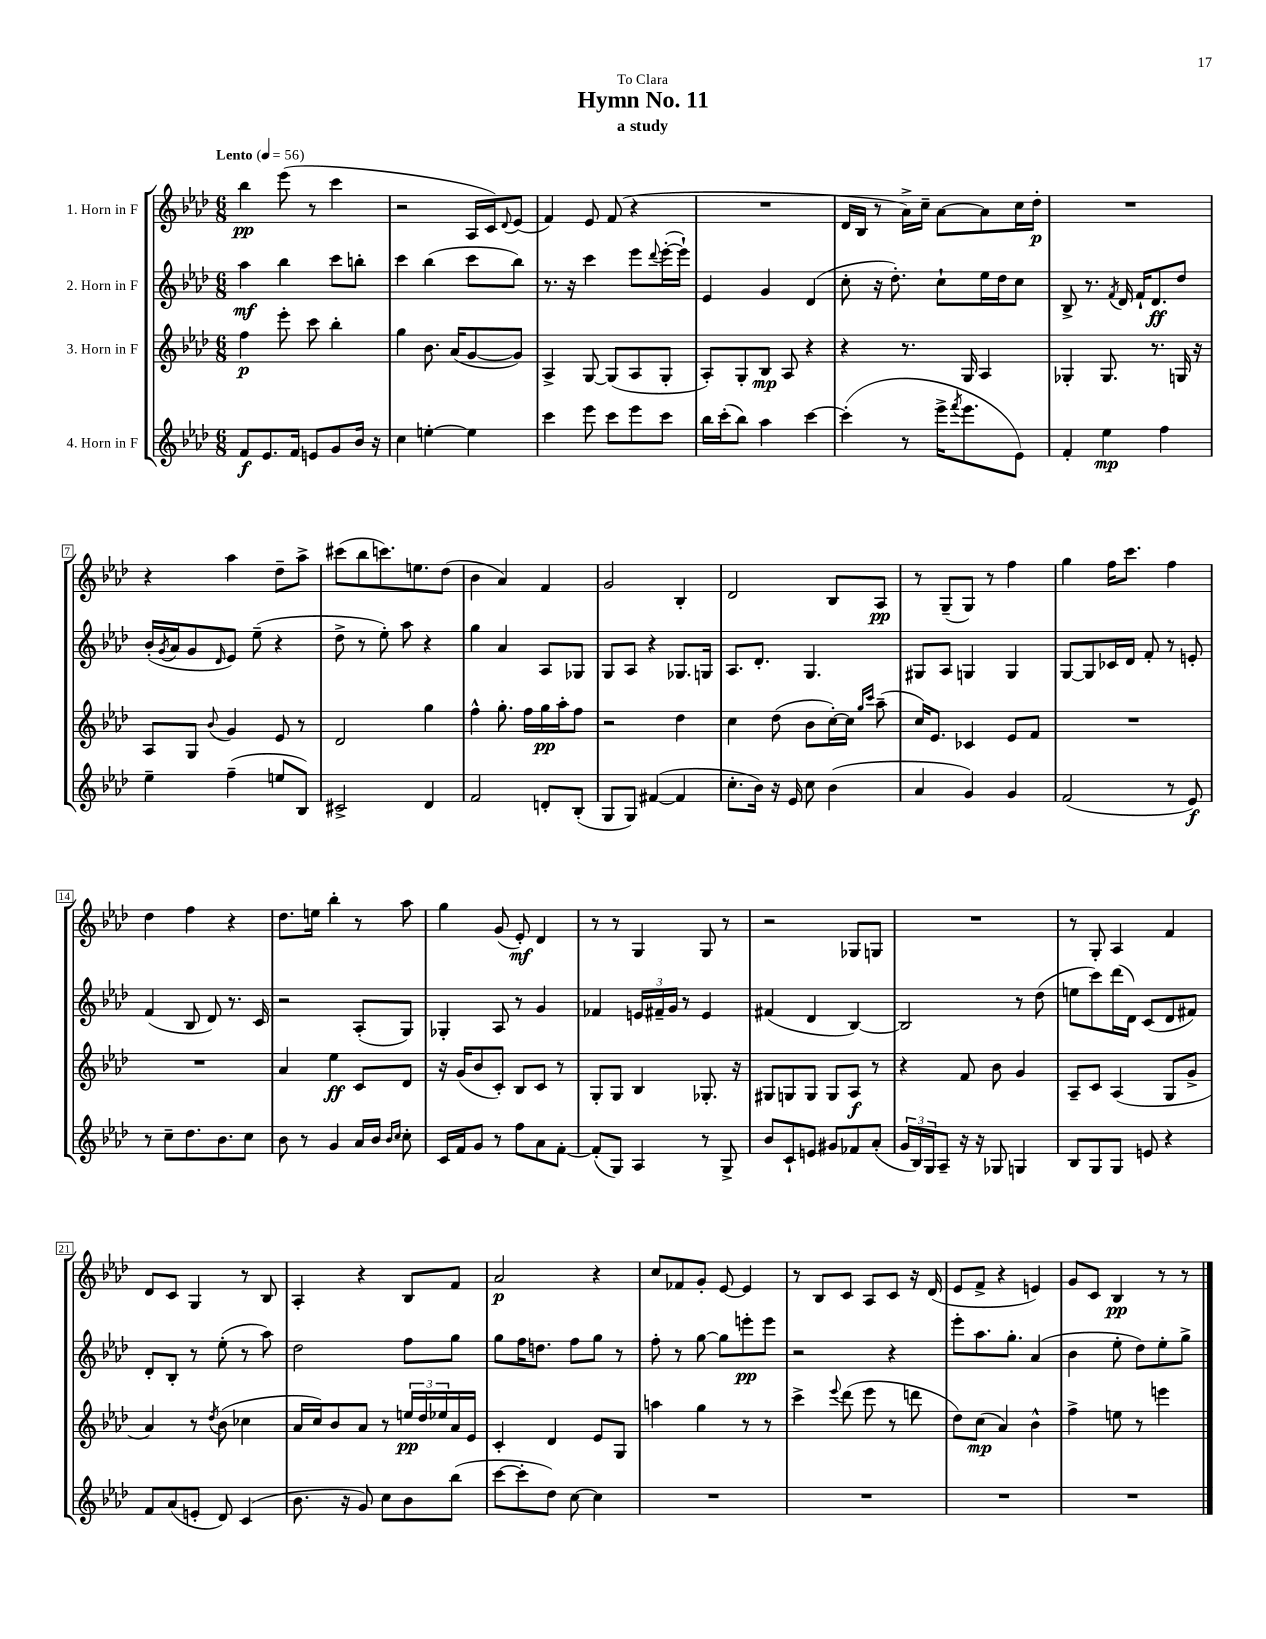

**kern	**kern	**kern	**kern
*staff4	*staff3	*staff2	*staff1
*clefG2	*clefG2	*clefG2	*clefG2
*k[b-e-a-d-]	*k[b-e-a-d-]	*k[b-e-a-d-]	*k[b-e-a-d-]
*M6/8	*M6/8	*M6/8	*M6/8
*MM56	*MM56	*MM56	*MM56
8f/L	4ff\	4aa-\	4bb-\
8.e-/	.	.	.
.	8eee-'\	4bb-\	(8eee-\
16f/Jk	.	.	.
8e/L	8ccc\	.	8r
8g/	4bb-'\	8ccc\L	4ccc\
16b-/Jk	.	8bb'\J	.
16r	.	.	.
=	=	=	=
4cc\	4gg\	4ccc\	2r
[4ee'\	8.b-\	(4bb-\	.
.	(16a-/LK	.	.
4ee\]	[8g/	8ccc\L	16A-/LL
.	.	.	16c/J)
.	.	.	8qqd-/
.	8g/]J)	8bb-\J)	(8e-/J
=	=	=	=
4ccc\	4A-^/	8.r	4f/)
.	.	16r	.
8eee-\	[8G/	4ccc\	8e-/
8ccc\L	(8G/]L	.	(8f/
8eee-\	8A-/	8eee-\L	4r
.	.	8qqddd-/	.
8ccc\J	8G'/J	([16eee-'\L	.
.	.	16eee-`\]JJ)	.
=	=	=	=
16bb-\LL	8A-'/L)	4e-/	2.r
(16ccc'\J	.	.	.
8bb-\J)	8G'/	.	.
4aa-\	8B-/J	4g/	.
.	8A-/	.	.
[4ccc\	4r	(4d-/	.
=	=	=	=
(4ccc'\]	4r	8cc'\	16d-/LL
.	.	.	16B-/JJ
.	.	16r	8r
.	.	8.dd-'\)	.
8r	8.r	.	16a-^\LL)
.	.	.	16cc~\JJ
16eee-^\LK	.	8cc`\L	[8a-\L
8qfff/	.	.	.
8.eee-\	16G/	.	.
.	4A-/	16ee-\L	8a-\]
.	.	16dd-\J	.
8e-\J)	.	8cc\J	16cc\L
.	.	.	16dd-'\JJ
=	=	=	=
4f'/	4G-'/	8B-^/	2.r
.	.	8.r	.
4ee-\	8.G-/	.	.
.	.	8qf/	.
.	.	16d-/	.
.	.	16f`/LK	.
.	8.r	8.d-/	.
4ff\	.	.	.
.	16G/	8dd-/J	.
.	16r	.	.
=	=	=	=
4ee-~\	8A-/L	(16b-'/LL	4r
.	.	8qg/	.
.	.	16a-/J	.
.	8G/J	8g/	.
.	8qqb-/	16qqd-/	.
(4ff~\	4g/	8e-/J)	4aa-\
.	.	(8ee-~\	.
8ee/L	8e-/	4r	8dd-~\L
8B-/J)	8r	.	8aa-^\J
=	=	=	=
2c#^/	2d-/	8dd-^\	(8ccc#\L
.	.	8r	8bb-\
.	.	8ee-'\)	8.ccc\)
.	.	8aa-\	.
.	.	.	8.ee\
4d-/	4gg\	4r	.
.	.	.	(8dd-\J
=	=	=	=
2f/	4ff^^\	4gg\	4b-\
.	8.gg'\	4a-/	4a-/)
.	16ff\LL	.	.
8d'/L	16gg\	8A-/L	4f/
.	16aa-'\J	.	.
(8B-'/J	8ff\J	8G-/J	.
=	=	=	=
8G/L	2r	8G/L	2g/
8G/J)	.	8A-/J	.
([4f#/	.	4r	.
4f#/]	4dd-\	8.G-/L	4B-'/
.	.	16G/Jk	.
=	=	=	=
8.cc'\L	4cc\	8.A-/L	2d-/
16b-\Jk)	.	8.d-'/J	.
16r	(8dd-\	.	.
16e-/	.	.	.
8cc\	8b-\L	4.G/	.
(4b-\	[16cc'\L)	.	8B-/L
.	16cc\]JJ	.	.
.	16qqgg/LL	.	.
.	16qqccc/JJ	.	.
.	(8aa-~\	.	8A-/J
=	=	=	=
4a-/	16cc/LK)	8G#/L	8r
.	8.e-/J	.	.
.	.	8A-/J	(8G~/L
4g/)	4c-/	4G/	8G/J)
.	.	.	8r
4g/	8e-/L	4G/	4ff\
.	8f/J	.	.
=	=	=	=
(2f/	2.r	[8G/L	4gg\
.	.	8G/]	.
.	.	16c-/L	16ff\LK
.	.	16d-/JJ	8.ccc\J
.	.	8f'/	.
8r	.	8r	4ff\
8e-/)	.	8e'/	.
=	=	=	=
8r	2.r	(4f/	4dd-\
8cc~\L	.	.	.
8.dd-\	.	8B-/	4ff\
.	.	8d-/)	.
8.b-\	.	.	.
.	.	8.r	4r
8cc\J	.	.	.
.	.	16c/	.
=	=	=	=
8b-\	4a-/	2r	8.dd-\L
8r	.	.	.
.	.	.	16ee\Jk
4g/	4ee-\	.	4bb-'\
16a-/LL	8c/L	(8A-'/L	8r
16b-/JJ	.	.	.
16qqb-/LL	.	.	.
16qqcc/JJ	.	.	.
8cc'\	8d-/J	8G/J)	8aa-\
=	=	=	=
16c/LL	16r	4G-'/	4gg\
16f/J	(16g/LK	.	.
8g/J	8b-/	.	.
8r	8c'/J)	8A-/	(8g/
8ff\L	8B-/L	8r	8e-'/)
8a-\	8c/J	4g/	4d-/
[8f'\J	8r	.	.
=	=	=	=
(8f'/]L	8G'/L	4f-/	8r
8G/J)	8G/J	.	8r
4A-/	4B-/	24e/LL	4G/
.	.	24f#~/	.
.	.	24g/JJ	.
.	.	8r	.
8r	8.G-'/	4e/	8G/
8G^/	.	.	8r
.	16r	.	.
=	=	=	=
8b-/L	8G#/L	(4f#/	2r
8c`/	8G/	.	.
8e/J	8G/J	4d-/	.
8g#/L	8G/L	.	.
8f-/	8A-/J	[4B-/)	8G-/L
(8a-'/J	8r	.	8G/J
=	=	=	=
24g/LL	4r	2B-/]	2.r
24B-/)	.	.	.
24G/J	.	.	.
8A-~/J	.	.	.
16r	8f/	.	.
16r	.	.	.
8G-/	8b-\	.	.
4G/	4g/	8r	.
.	.	(8dd-\	.
=	=	=	=
8B-/L	8A-~/L	8ee\L	8r
8G/	8c/J	8ccc\)	8G'/
8G/J	(4A-/	(16ddd-\L	4A-/
.	.	16d-\JJ)	.
8e/	.	(8c/L	.
4r	8G/L	8d-/	4f/
.	8g^/J	8f#/J)	.
=	=	=	=
8f/L	4a-/)	8d-'/L	8d-/L
(8a-/	.	8B-'/J	8c/J
8e'/J	8r	8r	4G/
.	8qdd-/	.	.
8d-/)	(8b-\	(8ee-'\	.
(4c/	4cc-\	8r	8r
.	.	8aa-\)	8B-/
=	=	=	=
8.b-\	16a-/LL	2dd-\	4A-'/
.	16cc/J)	.	.
.	8b-/	.	.
16r	.	.	.
8g/)	8a-/J	.	4r
8cc\L	8r	.	.
8b-\	24ee/LL	8ff\L	8B-/L
.	24dd-/	.	.
.	24ee-/	.	.
(8bb-\J	16a-/	8gg\J	8f/J
.	16e-/JJ	.	.
=	=	=	=
[8ccc\L	4c'/	8gg\L	2a-/
8ccc'\]	.	16ff\K	.
.	.	8.dd\J	.
8dd-\J)	4d-/	.	.
[8cc\	.	8ff\L	.
4cc\]	8e-/L	8gg\J	4r
.	8G/J	8r	.
=	=	=	=
2.r	4aa\	8ff'\	8cc/L
.	.	8r	8f-/
.	4gg\	[8gg\	8g'/J
.	.	8gg\]L	[8e-/
.	8r	8eee'\	4e-/]
.	8r	8eee\J	.
=	=	=	=
2.r	4ccc^\	2r	8r
.	.	.	8B-/L
.	8qqeee-/	.	.
.	(8ddd-\	.	8c/J
.	8eee-\	.	8A-/L
.	8r	4r	8c/J
.	8ddd\	.	16r
.	.	.	(16d-/
=	=	=	=
2.r	8dd-\L)	8eee-'\L	8e-/L
.	(8cc\J	8.aa-\	8f^/J
.	4a-/)	.	4r
.	.	8.gg'\J	.
.	4b-^^\	(4a-/	4e/)
=	=	=	=
2.r	4ff^\	4b-\	8g/L
.	.	.	8c/J
.	8ee\	8ee-'\	4B-/
.	8r	8dd-\L)	.
.	4eee\	8ee-'\	8r
.	.	8gg^\J	8r
==	==	==	==
*-	*-	*-	*-
